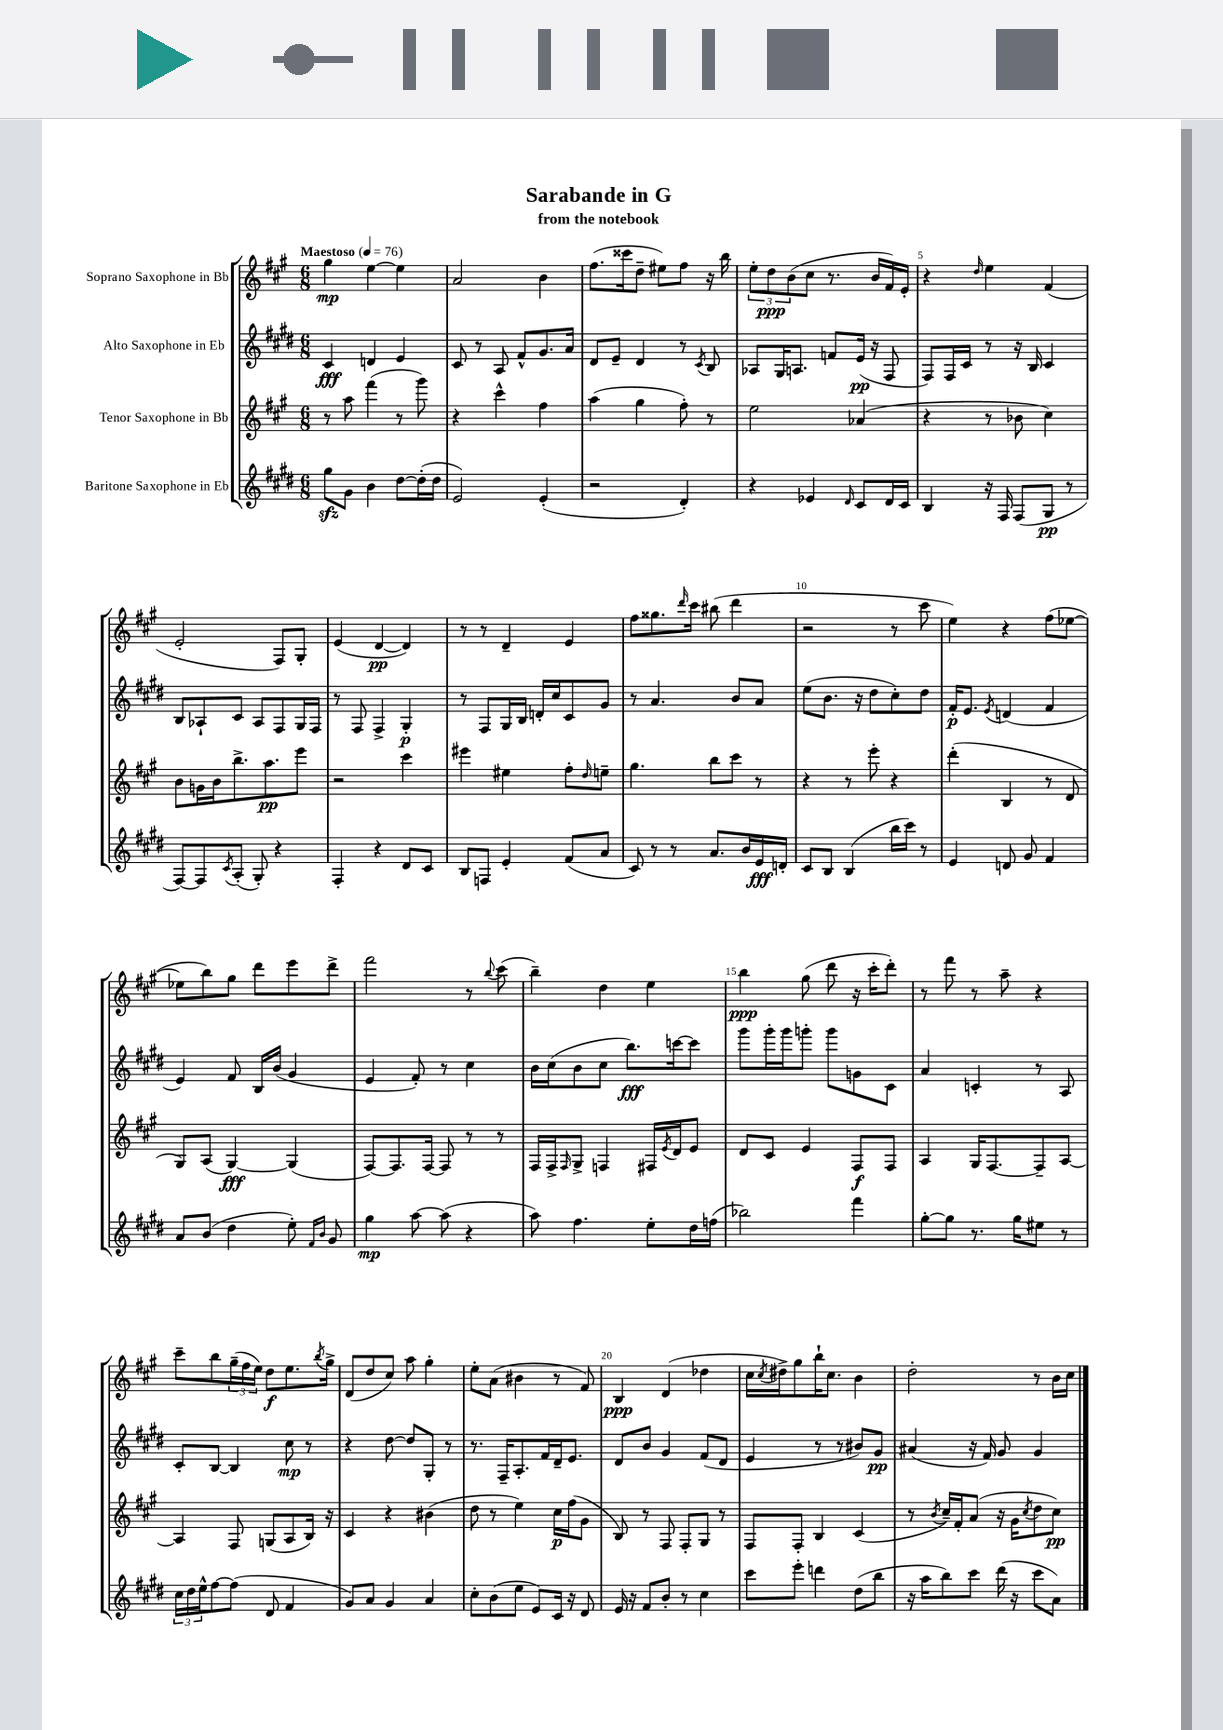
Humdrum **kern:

**kern	**kern	**kern	**kern
*staff4	*staff3	*staff2	*staff1
*clefG2	*clefG2	*clefG2	*clefG2
*k[f#c#g#d#]	*k[f#c#g#]	*k[f#c#g#d#]	*k[f#c#g#]
*M6/8	*M6/8	*M6/8	*M6/8
*MM76	*MM76	*MM76	*MM76
8gg#\L	8r	4c#/	4gg#\
8g#\J	8aa\	.	.
4b\	(4fff#\	4d/	[4ee\
[8dd#\L	8r	4e/	4ee\]
(16dd#'\]L	8ggg#\)	.	.
16dd#\JJ	.	.	.
=	=	=	=
2e/)	4r	8c#/	2a/
.	.	8r	.
.	4ccc#^^\	8A/	.
.	.	8f#^^/L	.
(4e'/	4ff#\	8.g#/	4b\
.	.	16a/Jk	.
=	=	=	=
2r	(4aa\	8d#/L	(8.ff#\L
.	.	8e~/J	.
.	.	.	16ccc##\k
.	4gg#\	4d#/	8dd~\J
.	.	.	8ee#\L)
4d#'/)	8ff#'\)	8r	8ff#\J
.	.	8qc#/	.
.	8r	8B/	16r
.	.	.	16bb\
=	=	=	=
4r	2ee\	8A-/L	12ee'\L
.	.	.	12dd\
.	.	16G#/K	.
.	.	.	(12b\
.	.	8.A/J	.
4e-/	.	.	8cc#\J
.	.	8f/L	8.r
16qqd#/	.	.	.
8c#/L	(4a-/	(16e/Jk	.
.	.	16r	16b/LL
16d#/L	.	8F#/	16f#/)
16c#/JJ	.	.	16e'/JJ
=	=	=	=
4B/	4r	8F#/L)	4r
.	.	16F#/L	.
.	.	16c#/JJ	.
.	.	.	16qqdd/
16r	8r	8r	4ee\
16F#/	.	.	.
(8F#/L	8b-\	16r	.
.	.	16B/	.
8G#/J	4cc#\)	4c#/	(4f#/
8r	.	.	.
=	=	=	=
[8F#/L)	8b\L	8B/L	2e'/
8F#/]	16g\L	8A-`/	.
.	16b\J	.	.
8qc#/	.	.	.
(8A'/J	8.bb^\	8c#/J	.
8G#'/)	.	8A-/L	.
.	8.aa\	.	.
4r	.	8F#/	8F#/L)
.	8eee\J	16G#/L	8G#'/J
.	.	16F#/JJ	.
=	=	=	=
4F#'/	2r	8r	(4e/
.	.	8F#/	.
4r	.	4F#^/	[4d/
8d#/L	4ccc#\	4G#'/	4d/])
8c#/J	.	.	.
=	=	=	=
8B/L	4eee#\	8r	8r
8F/J	.	8F#/L	8r
4e'/	4ee#\	16G#/L	4d~/
.	.	16B/JJ	.
.	.	16d'/LL	.
.	.	16cc#/J	.
(8f#/L	8ff#'\L	8c#/	4e/
.	16qqdd/	.	.
8a/J	8ee~\J	8g#/J	.
=	=	=	=
8c#/)	4.gg#\	8r	8ff#\L
8r	.	4.a/	8.gg##\
8r	.	.	.
.	.	.	16qqddd/
.	.	.	16ccc#\Jk
8.a/L	8bb\L	.	(8bb#\
.	8ccc#\J	8b/L	4ddd\
16b/L	.	.	.
16e/	8r	8a/J	.
16d'/JJ	.	.	.
=	=	=	=
8c#/L	4r	(8ee\L	2r
8B/J	.	8.b\J	.
(4B/	8r	.	.
.	.	16r	.
.	8eee'\	8dd#\L	.
16bb\LL	4r	8cc#'\)	8r
16ccc#\JJ)	.	.	.
8r	.	8dd#\J	8ccc#\
=	=	=	=
4e/	(4ddd'\	16f#'/LK	4ee\)
.	.	8.e/J	.
.	.	8qe/	.
8d/	4B/	(4d/	4r
8g#/	.	.	.
4f#/	8r	4f#/	(8ff#\L
.	8d/	.	[8ee-\J
=	=	=	=
8a/L	8G#/L)	4e/)	8ee-\]L
(8b/J	(8A/J	.	8bb\)
4dd#\	[4G#/)	8f#/	8gg#\J
.	.	16B/LL	8ddd\L
.	.	(16b/JJ	.
8ee'\)	(4G#/]	4g#/	8eee\
16qqf#/LL	.	.	.
16qqb/JJ	.	.	.
8g#/	.	.	8ddd^\J
=	=	=	=
4gg#\	[8F#/L)	4e/	2fff#\
.	8.F#/]	.	.
[8aa\	.	8f#'/)	.
.	[16F#/Jk	.	.
(8aa\]	8F#/]	8r	.
4r	8r	4cc#\	8r
.	.	.	8qqbb/
.	8r	.	(8ccc#\
=	=	=	=
8aa\)	16F#/LL	16b\LL	4bb~\)
.	16F#^/J	(16cc#\J	.
.	16qqF#/	.	.
4.ff#\	8G#^/J	8b\	.
.	4F/	8cc#\J	4dd\
.	.	8.bb\L)	.
8ee'\L	16F#/LL	.	4ee\
.	8qe/	.	.
.	16d/J	[16ccc\k	.
16dd#\L	8e/J	8ccc\]J	.
(16ff\JJ	.	.	.
=	=	=	=
2bb-\)	8d/L	8ggg#\L	4bb\
.	8c#/J	16ggg#'\L	.
.	.	16ggg#\J	.
.	4e/	8ggg'\J	(8gg#\
.	.	8ggg\L	8ddd\
4fff#\	8F#/L	8g\	16r
.	.	.	16ccc#'\LK
.	8F#/J	8c#\J	8ddd'\J)
=	=	=	=
[8gg#'\L	4A/	4a/	8r
8gg#\]J	.	.	8fff#\
8.r	16G#/LK	4c'/	8r
.	[8.F#/	.	.
.	.	.	8aa~\
16gg#\LK	.	.	.
8ee#\J	8F#~/]	8r	4r
8r	[8A/J	8A/	.
=	=	=	=
24cc#\LL	4A/]	8c#'/L	8ccc#~\L
24dd#\	.	.	.
24ee^^\J	.	.	.
[8ff#\	.	[8B/J	8bb\
(8ff#\]J	8F#/	4B/]	(24gg#~\L
.	.	.	24ff#\
.	.	.	24ee\JJ)
8d#/	(8G/L	.	8dd\L
4f#/	8A/	8cc#\	8.ee\
.	16B/Jk)	8r	.
.	.	.	8qbb/
.	16r	.	16gg#^\Jk
=	=	=	=
8g#/L)	4c#/	4r	(8d/L
8a/J	.	.	8dd/
4g#/	4r	[8dd#\	8cc#/J)
.	.	8dd#/]L	8aa\
4a/	(4b#\	8G#'/J	4gg#'\
.	.	8r	.
=	=	=	=
8cc#'\L	8dd\	8.r	8ee'\L
(8b\	8r	.	(8a\J
.	.	16F#~/LK	.
8ee\J	4ee\)	8.A'/	4b#\
8e/L)	.	.	.
.	.	16f#/L	.
16c#/Jk	16cc#\LL	16d#~/J	8r
16r	(16ff#\J	8.e/J	.
8d#/	8g#\J	.	8f#/)
=	=	=	=
16e/	8B/)	8d#/L	4B/
16r	.	.	.
8f#/L	8r	8b/J	.
8b'/J	8F#/	4g#/	(4d/
8r	8F#'/L	.	.
4cc#\	8G#/J	(8f#/L	4dd-\
.	8r	8d#/J	.
=	=	=	=
8ccc#\L	8F#/L	4e/	16cc#\LL
.	.	.	8qcc#/
.	.	.	16dd#^\J)
8eee'\J	8F#'/J	.	8gg#\
4ddd\	4B/	8r	16bb`\K
.	.	.	8.cc#\J
.	.	8r	.
(8dd#\L	(4c#/	8b#/L)	4b\
8bb\J	.	8g#/J	.
=	=	=	=
16r	8r	(4a#/	2dd'\
16aa\LK	.	.	.
.	8qb/	.	.
8bb\)	16cc#~/LL)	.	.
.	16f#'/J	.	.
8ccc#\J	(8a/J	16r	.
.	.	16f#/)	.
(16ddd#\	16r	8g#/	.
16r	16g#\LK	.	.
.	8qcc#/	.	.
8ccc#\L	8dd\	4g#/	8r
8a\J)	8cc#\J)	.	16b\LL
.	.	.	16cc#\JJ
==	==	==	==
*-	*-	*-	*-
